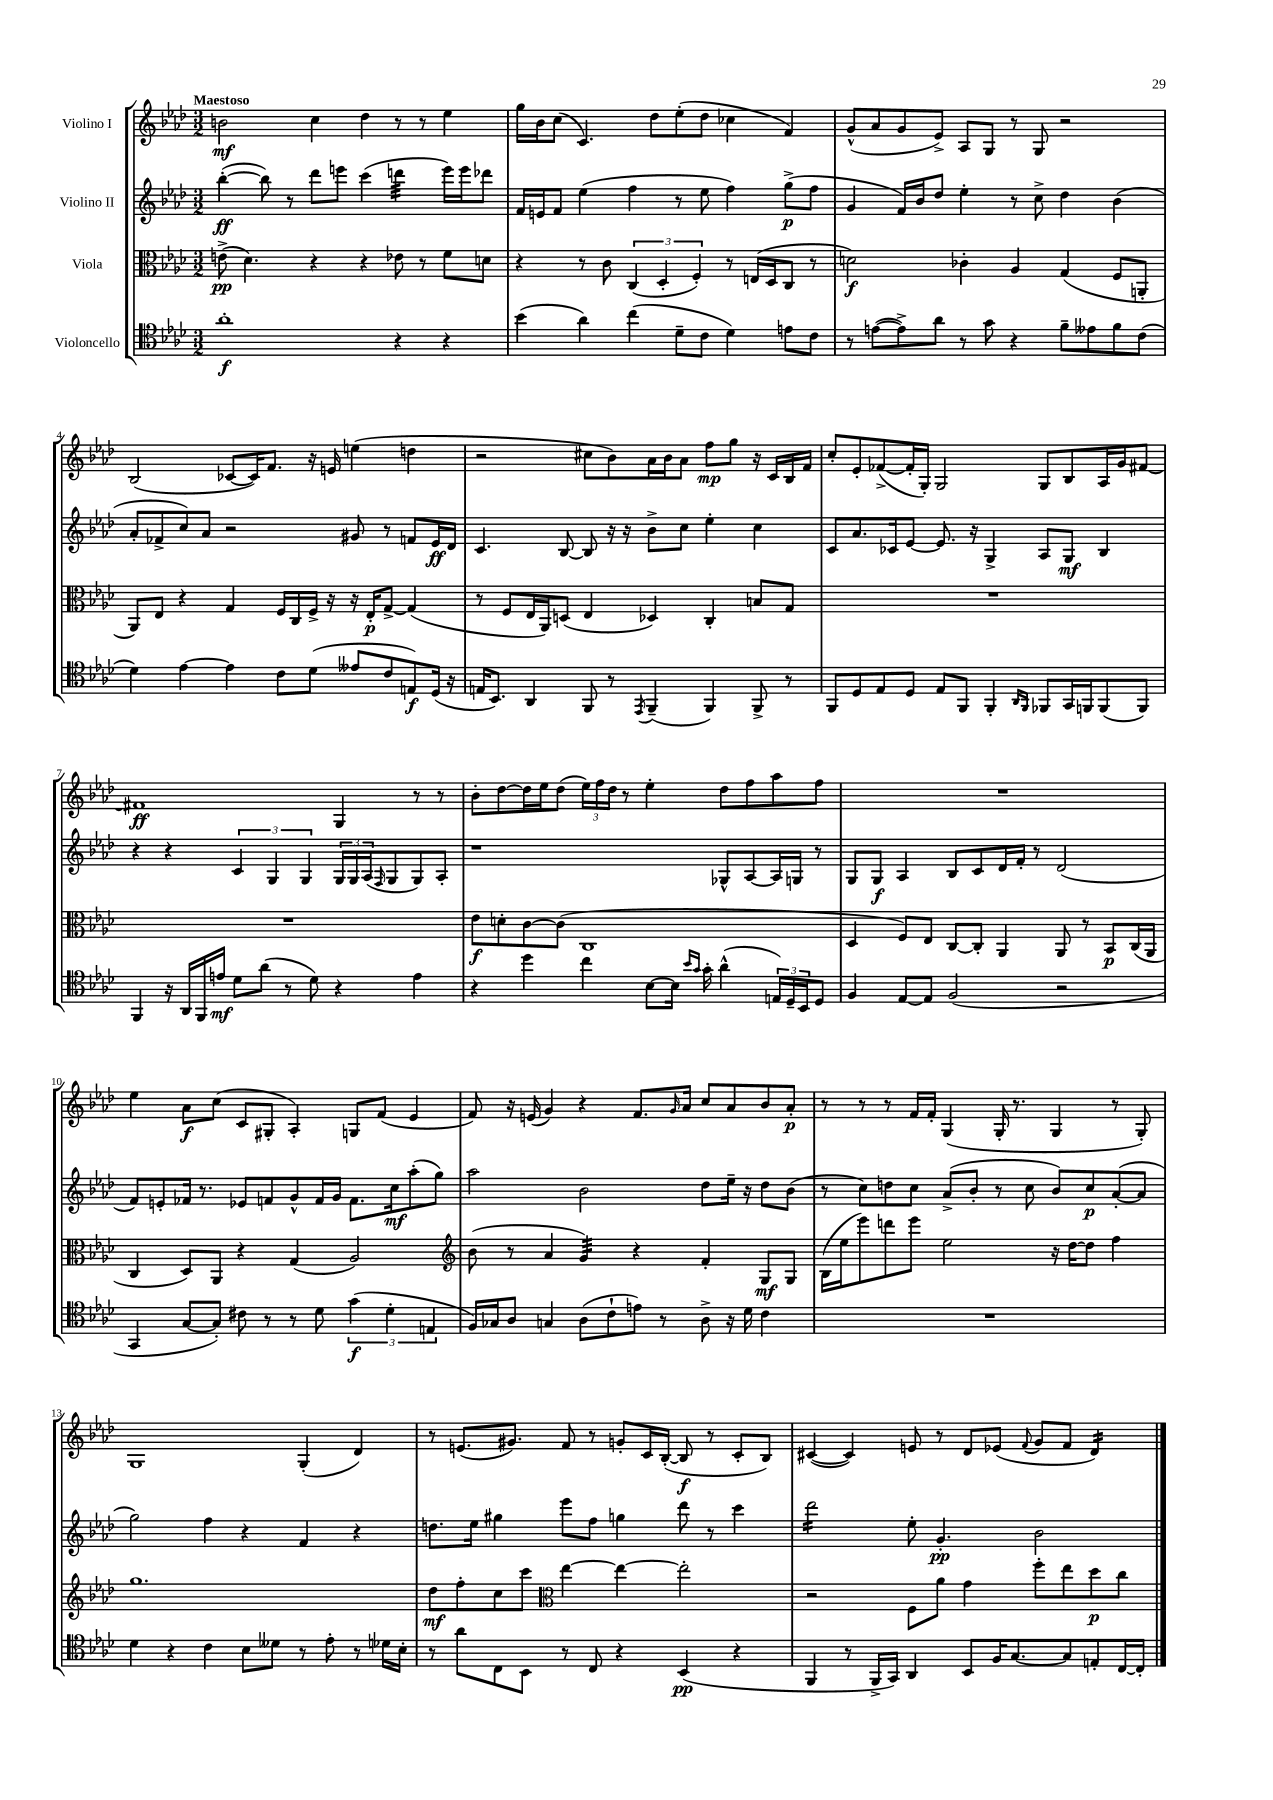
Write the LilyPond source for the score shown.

<<
\new StaffGroup <<
\new Staff = "s0" \with { instrumentName = "Violino I" } {
    \clef treble \key aes \major \numericTimeSignature \time 3/2 \tempo "Maestoso"
    b'2\mf c''4 des''4 r8 r8 ees''4 |
    g''16 bes'16 c''8( c'4.) des''8 ees''8-.( des''8 ces''4 f'4) |
    g'8-^( aes'8 g'8 ees'8->) aes8 g8 r8 g8 r2 |
    bes2( ces'8~ ces'16) f'8. r16 e'16 e''4( d''4 |
    r2 cis''8 bes'8) aes'16 bes'16 aes'8 f''8\mp g''8 r16 c'16 bes16 f'16 |
    c''8-. ees'8-. fes'8~->( fes'16-. g16-.) g2 g8 bes8 aes16 g'16 fis'8~ |
    fis'1\ff g4 r8 r8 |
    bes'8-. des''8~ des''16 ees''16 des''8( \tuplet 3/2 { ees''16) f''16 des''16 } r8 ees''4-. des''8 f''8 aes''8 f''8 |
    R1. |
    ees''4 aes'8\f c''8( c'8 gis8-. aes4-.) g8 f'8( ees'4 |
    f'8) r16 e'16( g'4) r4 f'8. \grace { g'16 } aes'16 c''8 aes'8 bes'8 aes'8-.\p |
    r8 r8 r8 f'16 f'16-. g4( g16-. r8. g4 r8 g8-.) |
    g1 g4-.( des'4) |
    r8 e'8.( gis'8.) f'8 r8 g'8-. c'16 bes16~-.( bes8\f r8 c'8-. bes8) |
    cis'4~( cis'4) e'8 r8 des'8 ees'8( \appoggiatura { f'8 } g'8 f'8 des'4:16) \bar "|." |
}
\new Staff = "s1" \with { instrumentName = "Violino II" } {
    \clef treble \key aes \major \numericTimeSignature \time 3/2
    bes''4~-.\ff( bes''8) r8 des'''8 e'''8 c'''4( d'''4:32 e'''16) e'''16 des'''8 |
    f'16 e'16 f'8 ees''4( f''4 r8 ees''8 f''4) g''8->\p( f''8 |
    g'4 f'16) bes'16 des''8 ees''4-. r8 c''8-> des''4 bes'4( |
    aes'8-. fes'8-> c''8) aes'8 r2 gis'8 r8 f'8 ees'16\ff des'16 |
    c'4. bes8~ bes8 r16 r16 bes'8-> c''8 ees''4-. c''4 |
    c'8 aes'8. ces'16 ees'8~ ees'8. r16 g4-> aes8 g8\mf bes4 |
    r4 r4 \tuplet 3/2 { c'4 g4 g4 } \tuplet 3/2 { g16 g16 aes16( } \grace { f16 } g8 g8) aes8-. |
    r1 ges8-^ aes8~ aes16 g16 r8 |
    g8 g8\f aes4 bes8 c'8 des'16 f'16-. r8 des'2( |
    f'8) e'8-. fes'16 r8. ees'8 f'8 g'8-^ f'16 g'16 f'8. c''16\mf aes''8-.( g''8) |
    aes''2 bes'2 des''8 ees''16-- r16 des''8 bes'8( |
    r8 c''8) d''8 c''8 aes'8->( bes'8-. r8 c''8 bes'8) c''8\p aes'8~-.( aes'8 |
    g''2) f''4 r4 f'4 r4 |
    d''8. ees''16 gis''4 ees'''8 f''8 g''4 des'''8 r8 c'''4 |
    des'''2:16 ees''8-. g'4.-.\pp bes'2 \bar "|." |
}
\new Staff = "s2" \with { instrumentName = "Viola" } {
    \clef alto \key aes \major \numericTimeSignature \time 3/2
    e'8->\pp( des'4.) r4 r4 ees'8 r8 f'8 d'8 |
    r4 r8 c'8 \tuplet 3/2 { c4( des4-. f4-.) } r8 e16( des16 c8 r8 |
    d'2\f) ces'4-. aes4 g4( f8 a,8-. |
    aes,8) ees8 r4 g4 f16 c16 f16-> r16 r16 ees16-.\p g8~-> g4( |
    r8 f8 ees16 aes,16) d8( ees4 des4) c4-. b8 g8 |
    R1. |
    R1. |
    ees'8\f d'8-. c'8~ c'8( c1 |
    des4 f8) ees8 c8~ c8-. aes,4 aes,8 r8 bes,8\p c16( aes,16 |
    c4 des8) aes,8 r4 g4( aes2) |
    \clef treble bes'8( r8 aes'4 g'4:32) r4 f'4-. g8\mf g8 |
    bes16( ees''16 ees'''8) d'''8 ees'''8 ees''2 r16 des''16~ des''8 f''4 |
    g''1. |
    des''8\mf f''8-. c''8 c'''8 \clef alto ees''4~ ees''4~ ees''2-. |
    r2 f8 aes'8 g'4 f''8-. ees''8 des''8\p c''8 \bar "|." |
}
\new Staff = "s3" \with { instrumentName = "Violoncello" } {
    \clef tenor \key aes \major \numericTimeSignature \time 3/2
    aes'1-.\f r4 r4 |
    bes'4( aes'4) c''4( des'8-- c'8 des'4) e'8 c'8 |
    r8 e'8~( e'8->) aes'8 r8 g'8 r4 f'8-- eeses'8 f'8 c'8( |
    des'4) ees'4~ ees'4 c'8 des'8( eeses'8 c'8 e8\f) des16( r16 |
    e16 bes,8.) aes,4 f,8 r8 \acciaccatura { ees,8 } f,4--( f,4) f,8-> r8 |
    f,8 des8 ees8 des8 ees8 f,8 f,4-. \grace { aes,16 f,16 } fes,8 g,16 f,16 f,8( f,8) |
    f,4 r16 aes,16 f,16 e'16\mf des'8 aes'8( r8 des'8) r4 e'4 |
    r4 des''4 c''4 bes8~ bes16 \grace { bes'16 g'16 } g'16-. aes'4-^( \tuplet 3/2 { e16) des16-- bes,16 } des8 |
    f4 ees8~ ees8 f2( r2 |
    g,4 g8~ g8-.) cis'8 r8 r8 des'8 \tuplet 3/2 { g'4\f( des'4-. e4 } |
    f16) ges16 aes8 g4 aes8( c'8-! e'8) r8 aes8-> r16 des'16 c'4 |
    R1. |
    des'4 r4 c'4 bes8 deses'8 r8 ees'8-. r8 des'16 bes16-. |
    r8 aes'8 c8 bes,8 r8 c8 r4 bes,4\pp( r4 |
    f,4 r8 f,16-> g,16) aes,4 bes,8 f16 g8.~ g8 e8-. c16~ c16-. \bar "|." |
}
>>
>>
